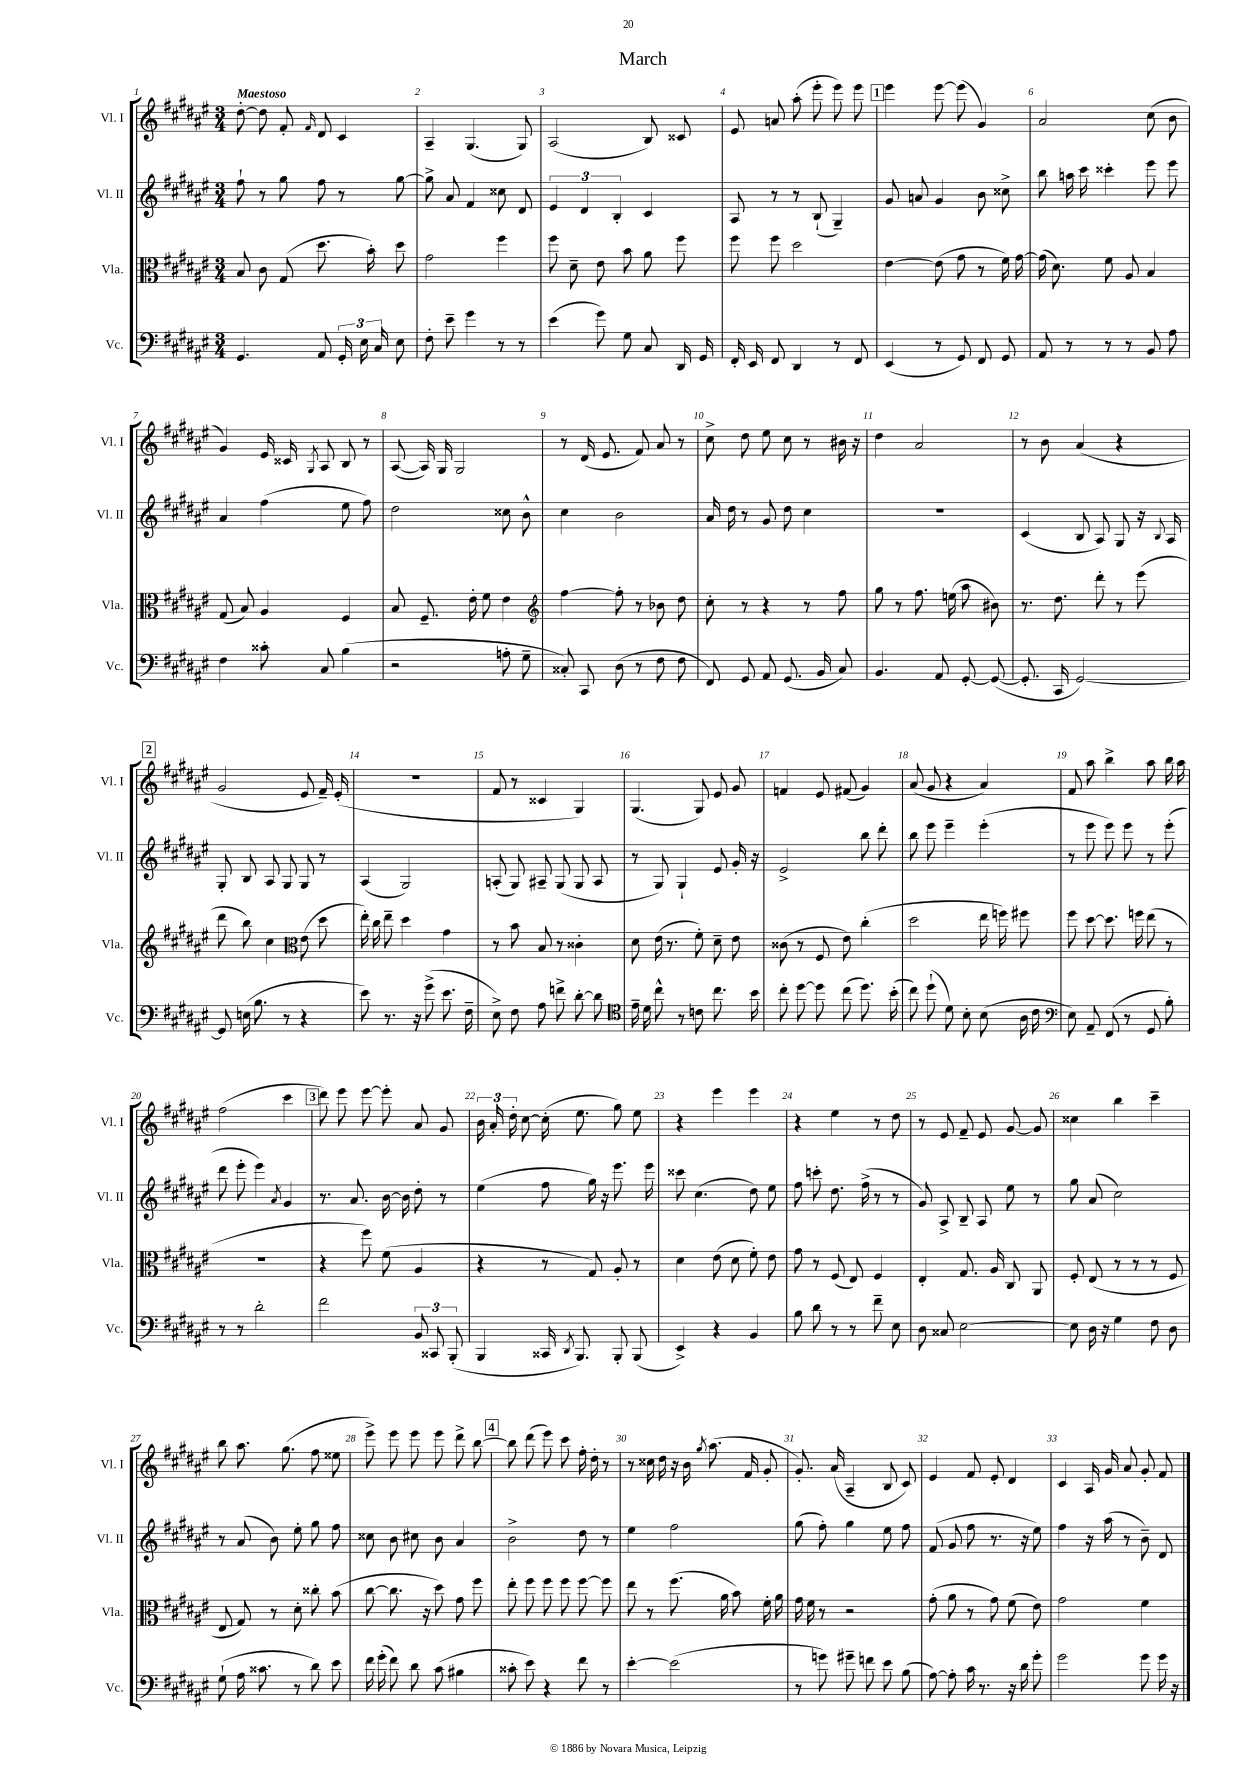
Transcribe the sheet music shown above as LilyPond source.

\header { title = "March" }
<<
\new StaffGroup <<
\new Staff = "s0" \with { instrumentName = "Vl. I" shortInstrumentName = "Vl. I" } {
    \clef treble \key fis \major \numericTimeSignature \time 3/4 \tempo "Maestoso"
    \autoBeamOff dis''8~-. dis''8 fis'8-. \grace { fis'16 } dis'8 cis'4 |
    ais4-- gis4.( gis8) |
    ais2( b8) cisis'8 |
    eis'8 a'8 ais''8-.( eis'''8-. eis'''8) eis'''8 |
    \mark \markup { \box "1" } eis'''4 eis'''8~ eis'''8( gis'4) |
    ais'2 cis''8( b'8 |
    gis'4) eis'16 cisis'16 \acciaccatura { gis8 } ais8 b8 r8 |
    ais8~( ais16) gis16 gis2 |
    r8 dis'16( eis'8. fis'8) ais'8 r8 |
    cis''8-> dis''8 eis''8 cis''8 r8 bis'16 r16 |
    dis''4 ais'2 |
    r8 b'8 ais'4( r4 |
    \mark \markup { \box "2" } gis'2 eis'8 fis'16--) eis'16-.( |
    R2. |
    fis'8 r8 cisis'4 gis4) |
    gis4.( gis8) eis'8 gis'8 |
    f'4 eis'8 fis'8( gis'4) |
    ais'8( gis'8 r4 ais'4) |
    fis'8 ais''8 b''4-> ais''8 b''16 ais''16 |
    fis''2( cis'''4 |
    \mark \markup { \box "3" } dis'''8) eis'''8 eis'''8~ eis'''8-. ais'8 gis'8 |
    \tuplet 3/2 { b'16 ais'16-. dis''16-. } cis''8~ cis''16-.( eis''8. gis''8) eis''8 |
    r4 eis'''4 eis'''4 |
    r4 eis''4 r8 dis''8 |
    r8 eis'8 fis'8-- eis'8 gis'8~ gis'8 |
    cisis''4 b''4 cis'''4-- |
    b''8 ais''8. gis''8.( fis''8 eisis''8 |
    eis'''8->) eis'''8 eis'''8 eis'''8 dis'''8-> b''8~ |
    \mark \markup { \box "4" } b''8 dis'''8( eis'''8) cis'''8 fis''16-. dis''16-. r8 |
    r8 cisis''16 dis''16 r16 b'16 \acciaccatura { gis''8 } ais''8.( fis'16 gis'8-. |
    gis'8.-.) ais'16( ais4-- b8 cis'8) |
    eis'4 fis'8 eis'8-. dis'4 |
    cis'4 ais16 gis'16 ais'8 gis'8-. fis'8 \bar "|." |
}
\new Staff = "s1" \with { instrumentName = "Vl. II" shortInstrumentName = "Vl. II" } {
    \clef treble \key fis \major \numericTimeSignature \time 3/4
    \autoBeamOff fis''8-! r8 gis''8 fis''8 r8 gis''8~ |
    gis''8-> ais'8 fis'4 cisis''8 dis'8 |
    \tuplet 3/2 { eis'4 dis'4 b4-. } cis'4 |
    ais8 r8 r8 b8-!( gis4--) |
    \mark \markup { \box "1" } gis'8 a'8 gis'4 b'8 cisis''8-> |
    b''8 a''16 cis'''16 cisis'''4-. eis'''8 eis'''8 |
    ais'4 fis''4( eis''8 fis''8) |
    dis''2 cisis''8 b'8-^ |
    cis''4 b'2 |
    ais'16 dis''16 r8 gis'8 dis''8 cis''4 |
    R2. |
    cis'4( b8 ais8) gis8 r16 \appoggiatura { b8 } ais16 |
    \mark \markup { \box "2" } gis8-. b8 ais8 gis8 gis8 r8 |
    ais4( gis2) |
    a8-.( gis8) ais8-- gis8( gis8 ais8 |
    r8 gis8) gis4-! eis'8 gis'16-. r16 |
    eis'2-> b''8 dis'''8-. |
    b''8 eis'''8 eis'''4-- eis'''4-.( |
    r8 eis'''8 eis'''8) eis'''8 r8 eis'''8-.( |
    dis'''8 eis'''8-. eis'''4) \acciaccatura { ais'8 } gis'4 |
    \mark \markup { \box "3" } r8. ais'8. b'16~ b'16 dis''8-. r8 |
    eis''4( fis''8 gis''16) r16 eis'''8. eis'''16 |
    cisis'''8 cis''4.( dis''8) eis''8 |
    fis''8 c'''8-. dis''8. fis''16->( r8 r8 |
    gis'8) ais8-> b8-- ais8 eis''8 r8 |
    gis''8 ais'8( cis''2) |
    r8 ais'8( b'8) eis''8-. gis''8 fis''8 |
    cisis''8 b'8 cis''8 b'8 ais'4 |
    \mark \markup { \box "4" } b'2-> dis''8 r8 |
    eis''4 fis''2 |
    gis''8( fis''8-.) gis''4 eis''8 fis''8 |
    fis'8( gis'8 fis''8 r8. r16 eis''8) |
    fis''4 r16 ais''16( r8 b'8--) dis'8 \bar "|." |
}
\new Staff = "s2" \with { instrumentName = "Vla." shortInstrumentName = "Vla." } {
    \clef alto \key fis \major \numericTimeSignature \time 3/4
    \autoBeamOff b8 cis'8 gis8( dis''8. b'16-.) dis''8 |
    gis'2 fis''4 |
    fis''8 dis'8-- eis'8 b'8 ais'8 fis''8 |
    fis''8 fis''8 dis''2 |
    \mark \markup { \box "1" } eis'4~ eis'8( gis'8 r8 fis'16) gis'16~ |
    gis'16( dis'8.) fis'8 ais8 b4 |
    gis8( b8) ais4 fis4 |
    b8 fis8.-- eis'16-. fis'8 eis'4 |
    \clef treble fis''4~ fis''8-. r8 bes'8 dis''8 |
    cis''8-. r8 r4 r8 fis''8 |
    gis''8 r8 fis''8. e''16( ais''8 bis'8) |
    r8. dis''8. dis'''8-. r8 eis'''8( |
    \mark \markup { \box "2" } dis'''8 b''8) cis''4 \clef alto eis'8( dis''8 |
    eis''16-.) cis''16 eis''8-- dis''4 gis'4 |
    r8 b'8 b8 r8 cisis'4-. |
    dis'8 eis'16( r8. fis'8-.) dis'8-- eis'8 |
    cisis'8( r8 fis8 eis'8) cis''4-.( |
    dis''2 eis''16 f''16) fis''8 |
    fis''8 dis''8~ dis''8. f''16 eis''8( r8 |
    R2. |
    \mark \markup { \box "3" } r4 fis''8) fis'8( ais4 |
    r4 r8 gis8) ais8-. r8 |
    dis'4 eis'8( dis'8 fis'8-.) eis'8 |
    gis'8 r8 fis8( eis8) fis4 |
    eis4-. gis8. ais16 cis8 ais,8 |
    fis8-. eis8( r8 r8 r8 fis8 |
    eis8 gis8) r8 dis'8-. cisis''8-. b'8( |
    cis''8~ cis''8. r16 dis''8) gis'8 fis''8 |
    \mark \markup { \box "4" } eis''8-. fis''8 fis''8 fis''8 fis''8~ fis''8 |
    eis''8 r8 fis''8.( ais'16 b'8) fis'16-. ais'16 |
    gis'16 fis'16 r8 r2 |
    gis'8-.( ais'8 r8 gis'8) fis'8( eis'8) |
    gis'2 fis'4 \bar "|." |
}
\new Staff = "s3" \with { instrumentName = "Vc." shortInstrumentName = "Vc." } {
    \clef bass \key fis \major \numericTimeSignature \time 3/4
    \autoBeamOff gis,4. ais,8 \tuplet 3/2 { gis,16-. eis16 cis16 } eis8 |
    fis8-. eis'8-- gis'4 r8 r8 |
    eis'4( gis'8) gis8 cis8 dis,16 gis,16 |
    fis,16-. eis,16 fis,8 dis,4 r8 fis,8 |
    \mark \markup { \box "1" } eis,4( r8 gis,8) fis,8 gis,8 |
    ais,8 r8 r8 r8 b,8 ais8 |
    fis4 cisis'8-. cis8 b4( |
    r2 a8-. gis8-- |
    cisis8-.) cis,8 dis8( r8 fis8 fis8 |
    fis,8) gis,8 ais,8 gis,8.( b,16 cis8) |
    b,4. ais,8 gis,8~-. gis,8~( |
    gis,8.-. cis,16 gis,2~) |
    \mark \markup { \box "2" } gis,8 e16( b8. r8 r4 |
    eis'8) r8. r16 gis'8->( eis'8. fis16-- |
    eis8->) fis8 ais8 f'8-> dis'8~-. dis'8 |
    \clef tenor eis'16-- dis'16 cis''8-^ r8 c'8 cis''8. b'16 |
    cis''8-. dis''8~ dis''8 cis''8( dis''8.) b'16-.( |
    cis''8) dis''8-!( dis'8) b8-. b8( ais16 cis'16 |
    \clef bass eis8) ais,8-- fis,8( r8 gis,8 b8-.) |
    r8 r8 dis'2-. |
    \mark \markup { \box "3" } fis'2 \tuplet 3/2 { b,8 cisis,8 b,,8-.( } |
    b,,4 cisis,16 \acciaccatura { dis,8 } b,,8.) b,,8-. b,,8( |
    eis,4->) r4 b,4 |
    b8 dis'8 r8 r8 fis'8-- eis8 |
    dis8 cisis8 eis2~ |
    eis8 dis16 r16 gis4 fis8 dis8 |
    gis8-!( ais16 cisis'8. r8 dis'8) eis'8 |
    fis'16 gis'16-.( fis'8) dis'8 cis'8( bis4 |
    \mark \markup { \box "4" } cisis'8-. eis'8) r4 fis'8 r8 |
    eis'4~-. eis'2( |
    r8 g'8) gis'8-- f'8 eis'8 b8( |
    ais8~) ais8-. cis'16 r8. r16 dis'16 gis'8-. |
    gis'2 gis'8 gis'16 r16 \bar "|." |
}
>>
>>
\layout { \context { \Score \override BarNumber.break-visibility = ##(#f #t #t) barNumberVisibility = #all-bar-numbers-visible } }
